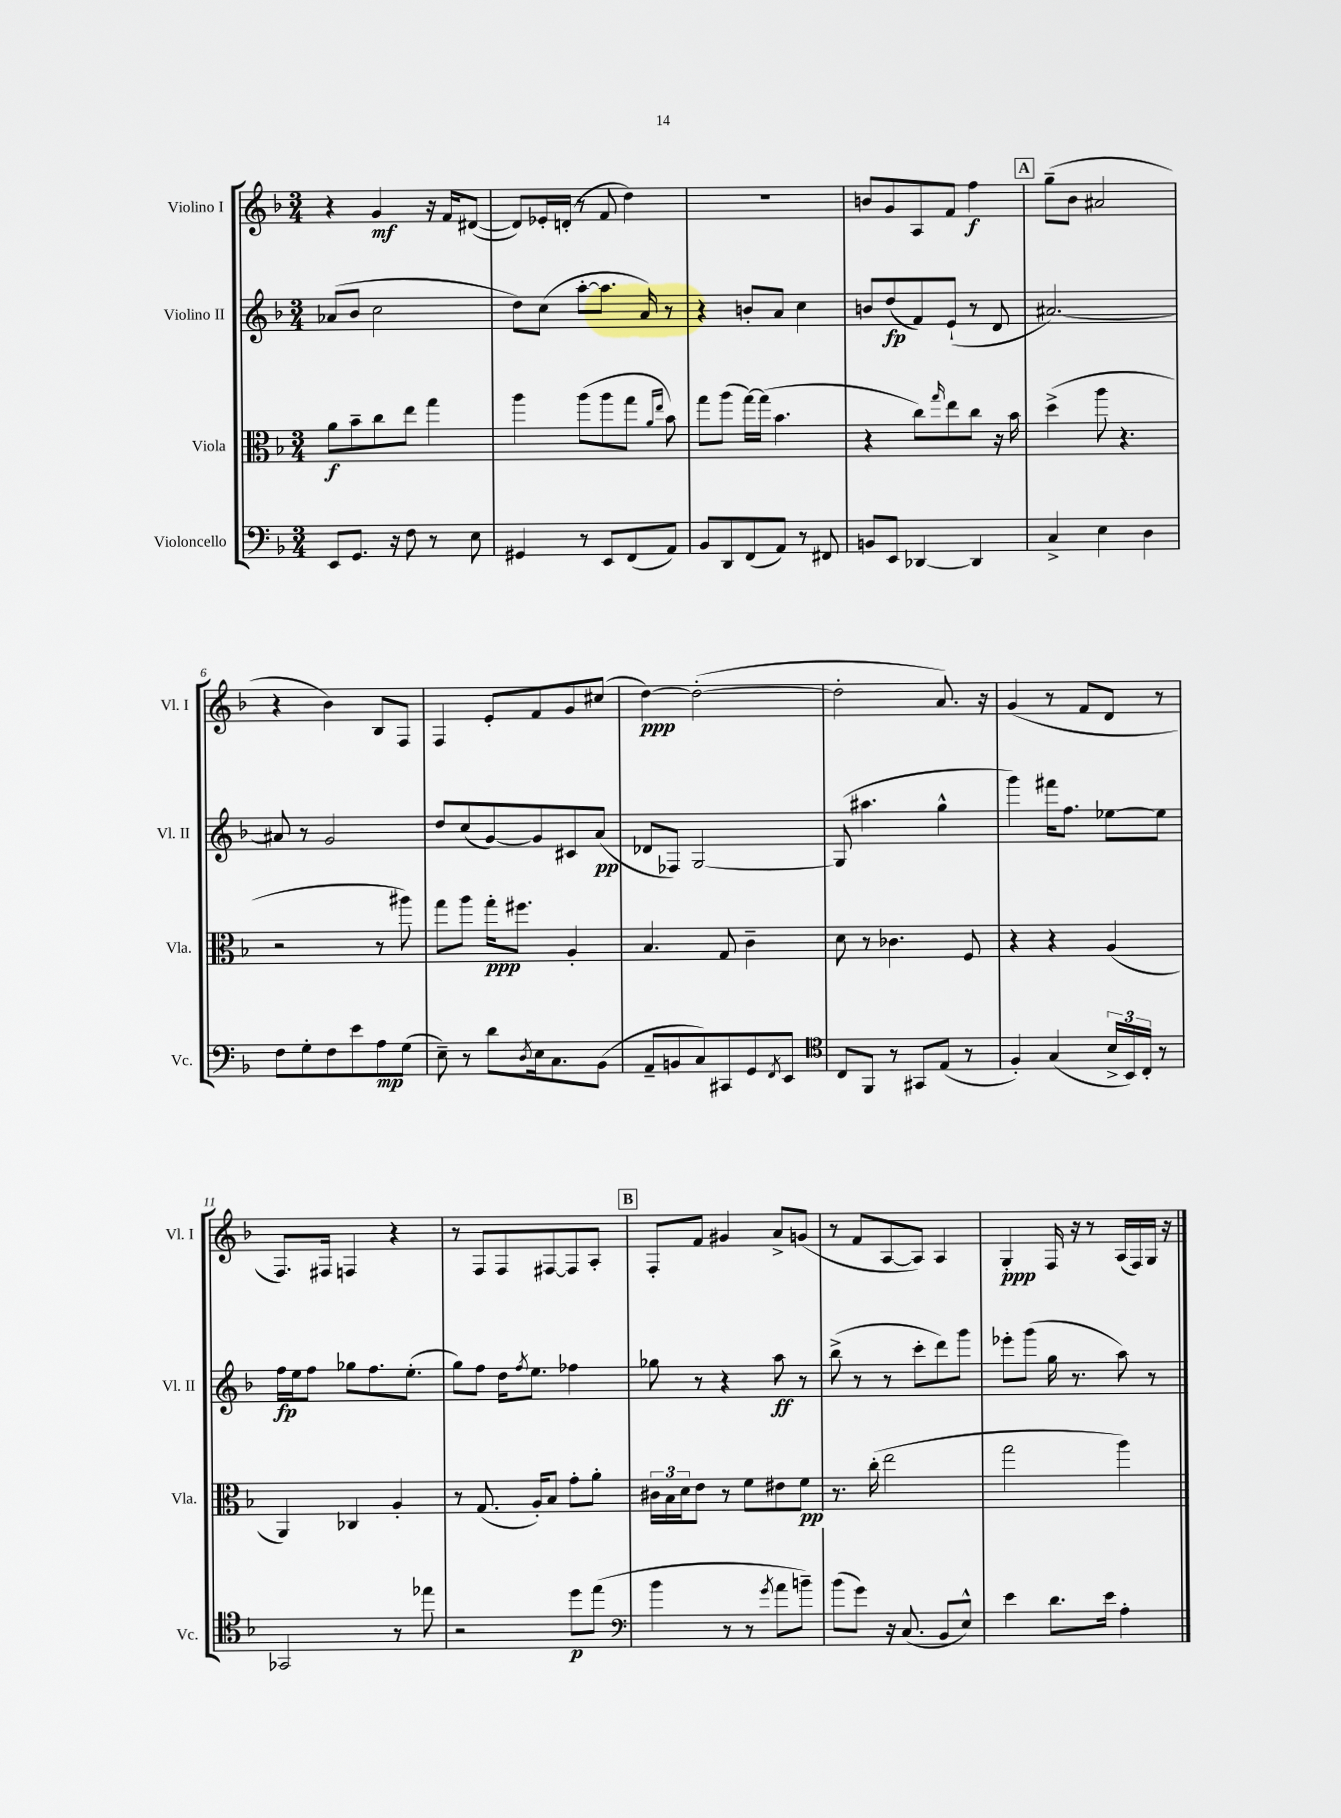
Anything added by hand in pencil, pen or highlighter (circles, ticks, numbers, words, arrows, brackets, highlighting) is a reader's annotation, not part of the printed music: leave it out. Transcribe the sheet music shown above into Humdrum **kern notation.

**kern	**dynam	**kern	**dynam	**kern	**dynam	**kern	**dynam
*part4	*part4	*part3	*part3	*part2	*part2	*part1	*part1
*staff4	*staff4	*staff3	*staff3	*staff2	*staff2	*staff1	*staff1
*I"Violoncello	*	*I"Viola	*	*I"Violino II	*	*I"Violino I	*
*I'Vc.	*	*I'Vla.	*	*I'Vl. II	*	*I'Vl. I	*
*clefF4	*	*clefC3	*	*clefG2	*	*clefG2	*
*k[b-]	*	*k[b-]	*	*k[b-]	*	*k[b-]	*
*M3/4	*	*M3/4	*	*M3/4	*	*M3/4	*
=1	=1	=1	=1	=1	=1	=1	=1
8EE/L	.	8a\L	f	(8a-X/L	.	4r	.
8.GG/J	.	8b-~\	.	8b-/J	.	.	.
.	.	8cc\	.	2cc\	.	4g/	mf
16r	.	.	.	.	.	.	.
8F\	.	8ee\J	.	.	.	.	.
8r	.	4gg\	.	.	.	16r	.
.	.	.	.	.	.	16f/KL	.
8E\	.	.	.	.	.	([8d#X/J	.
=2	=2	=2	=2	=2	=2	=2	=2
4GG#X/	.	4aa\	.	8dd\L)	.	8d#/L])	.
.	.	.	.	(8cc\J	.	16e-X'/L	.
.	.	.	.	.	.	(16dn'/JJ	.
8r	.	(8aa\L	.	[8aa'\L	.	8r	.
8EE/L	.	8aa\	.	8.aa\J]	.	8f/	.
(8FF/	.	8gg\J	.	.	.	4dd\)	.
.	.	.	.	16a/)	.	.	.
.	.	16qqa/LL	.	.	.	.	.
.	.	16qqee/JJ	.	.	.	.	.
8AA/J)	.	8b-\)	.	8r	.	.	.
=3	=3	=3	=3	=3	=3	=3	=3
8BB-/L	.	8gg\L	.	4r	.	2.r	.
8DD/	.	(8aa\J	.	.	.	.	.
(8FF/	.	[16gg\LL)	.	8bn'/L	.	.	.
.	.	(16gg\JJ]	.	.	.	.	.
8AA/J)	.	4.b-\	.	8a/J	.	.	.
8r	.	.	.	4cc\	.	.	.
8FF#X/	.	.	.	.	.	.	.
=4	=4	=4	=4	=4	=4	=4	=4
8BBn/L	.	4r	.	8bn/L	.	8bn/L	.
8EE/J	.	.	.	(8dd/	fp	8g/	.
[4DD-X/	.	8cc\L)	.	8f/)	.	8A/	.
.	.	16qqgg/	.	.	.	.	.
.	.	8ee\	.	(8e`/J	.	8f/J	.
4DD-/]	.	8cc\J	.	8r	.	4ff\	f
.	.	16r	.	8d/	.	.	.
.	.	16b-\	.	.	.	.	.
!!LO:REH:place=s1:t=A
=5	=5	=5	=5	=5	=5	=5	=5
4C^/	.	(4dd^\	.	[2.a#X/)	.	(8gg~\L	.
.	.	.	.	.	.	8b-\J	.
4E\	.	8aa\	.	.	.	2a#X/	.
.	.	4.r	.	.	.	.	.
4D\	.	.	.	.	.	.	.
!!LO:LB:g=z
=6	=6	=6	=6	=6	=6	=6	=6
8F\L	.	2r	.	8a#X/]	.	4r	.
8G'\	.	.	.	8r	.	.	.
8F\	.	.	.	2g/	.	4b-\)	.
8e\	.	.	.	.	.	.	.
8A\	mp	8r	.	.	.	8B-/L	.
(8G\J	.	8aa#X\)	.	.	.	8F/J	.
=7	=7	=7	=7	=7	=7	=7	=7
8E~\)	.	8gg\L	.	8dd/L	.	4F/	.
8r	.	8aa\J	.	(8cc/	.	.	.
8d\L	.	16gg'\KL	ppp	[8g/)	.	8e'/L	.
.	.	8.ff#X\J	.	.	.	.	.
8qD/	.	.	.	.	.	.	.
16E\k	.	.	.	8g/]	.	8f/	.
8.C\	.	.	.	.	.	.	.
.	.	4A'/	.	8c#X/	.	8g/	.
(8BB-\J	.	.	.	(8a/J	pp	(8cc#X/J	.
=8	=8	=8	=8	=8	=8	=8	=8
8AA~/L	.	4.B-/	.	8d-X/L	.	[4dd\)	ppp
8BBn/	.	.	.	8F-X/J)	.	.	.
8C/)	.	.	.	[2G/	.	(2dd'\_	.
8CC#X/	.	8G/	.	.	.	.	.
8GG/	.	4c~\	.	.	.	.	.
8qFF/	.	.	.	.	.	.	.
8EE/J	.	.	.	.	.	.	.
=9	=9	=9	=9	=9	=9	=9	=9
*clefC4	*	*	*	*	*	*	*
8C/L	.	8d\	.	(8G/]	.	2dd'\]	.
8FF/J	.	8r	.	4.aa#X\	.	.	.
8r	.	4.c-X\	.	.	.	.	.
8GG#X/L	.	.	.	.	.	.	.
(8E/J	.	.	.	4gg^^\	.	8.a/)	.
8r	.	8F/	.	.	.	.	.
.	.	.	.	.	.	16r	.
=10	=10	=10	=10	=10	=10	=10	=10
4F'/)	.	4r	.	4ggg\)	.	(4g/	.
(4G/	.	4r	.	16fff#X\KL	.	8r	.
.	.	.	.	8.ff\J	.	.	.
.	.	.	.	.	.	8f/L	.
24B-^/LL	.	(4A/	.	[8ee-X\L	.	8d/J	.
24BB-/)	.	.	.	.	.	.	.
24C'/JJ	.	.	.	.	.	.	.
8r	.	.	.	8ee-\J]	.	8r	.
!!LO:LB:g=z
=11	=11	=11	=11	=11	=11	=11	=11
2GG-X/	.	4AA/)	.	16ff\LL	fp	8.F/L)	.
.	.	.	.	16ee\J	.	.	.
.	.	.	.	8ff\J	.	.	.
.	.	.	.	.	.	16F#X/Jk	.
.	.	4C-X/	.	8gg-X\L	.	4Fn/	.
.	.	.	.	8.ff\	.	.	.
8r	.	4A'/	.	.	.	4r	.
.	.	.	.	(8.ee'\J	.	.	.
8ee-X\	.	.	.	.	.	.	.
=12	=12	=12	=12	=12	=12	=12	=12
2r	.	8r	.	8gg\L)	.	8r	.
.	.	(8.G/	.	8ff\J	.	8F/L	.
.	.	.	.	16dd\KL	.	8F/	.
.	.	.	.	8qff/	.	.	.
.	.	16A'/KL)	.	8.ee\J	.	.	.
.	.	8B-/J	.	.	.	[8F#X/	.
8dd\L	p	8g'\L	.	4ff-X\	.	8F#/]	.
(8ee\J	.	8a'\J	.	.	.	8A'/J	.
!!LO:REH:place=s1:t=B
=13	=13	=13	=13	=13	=13	=13	=13
*clefF4	*	*	*	*	*	*	*
4b-\	.	24c#X\LL	.	8gg-X\	.	8F'/L	.
.	.	24B-\	.	.	.	.	.
.	.	24d\J	.	.	.	.	.
.	.	8e\J	.	8r	.	8f/J	.
8r	.	8r	.	4r	.	4g#X/	.
8r	.	8f\L	.	.	.	.	.
8qg/	.	.	.	.	.	.	.
8a\L	.	8e#X\	.	8aa\	ff	8a^/L	.
8bn~\J)	.	8f\J	pp	8r	.	(8gn/J	.
=14	=14	=14	=14	=14	=14	=14	=14
(8b-\L	.	8.r	.	(8bb-^\	.	8r	.
8g\J)	.	.	.	8r	.	8f/L	.
.	.	(16cc'\	.	.	.	.	.
16r	.	2ee\	.	8r	.	[8A/	.
(8.C/	.	.	.	.	.	.	.
.	.	.	.	8ccc'\L	.	8A/J])	.
8BB-/L	.	.	.	8ddd\)	.	4A/	.
8E^^/J)	.	.	.	8ggg\J	.	.	.
=15	=15	=15	=15	=15	=15	=15	=15
4e\	.	2gg\	.	8eee-X'\L	.	4G'/	ppp
.	.	.	.	(8ggg\J	.	.	.
8.d\L	.	.	.	16gg\	.	16F/	.
.	.	.	.	8.r	.	16r	.
.	.	.	.	.	.	8r	.
16e\Jk	.	.	.	.	.	.	.
4A'\	.	4aa\)	.	8aa\)	.	(16A/LL	.
.	.	.	.	.	.	16F/)	.
.	.	.	.	8r	.	16G/JJ	.
.	.	.	.	.	.	16r	.
==	==	==	==	==	==	==	==
*-	*-	*-	*-	*-	*-	*-	*-
